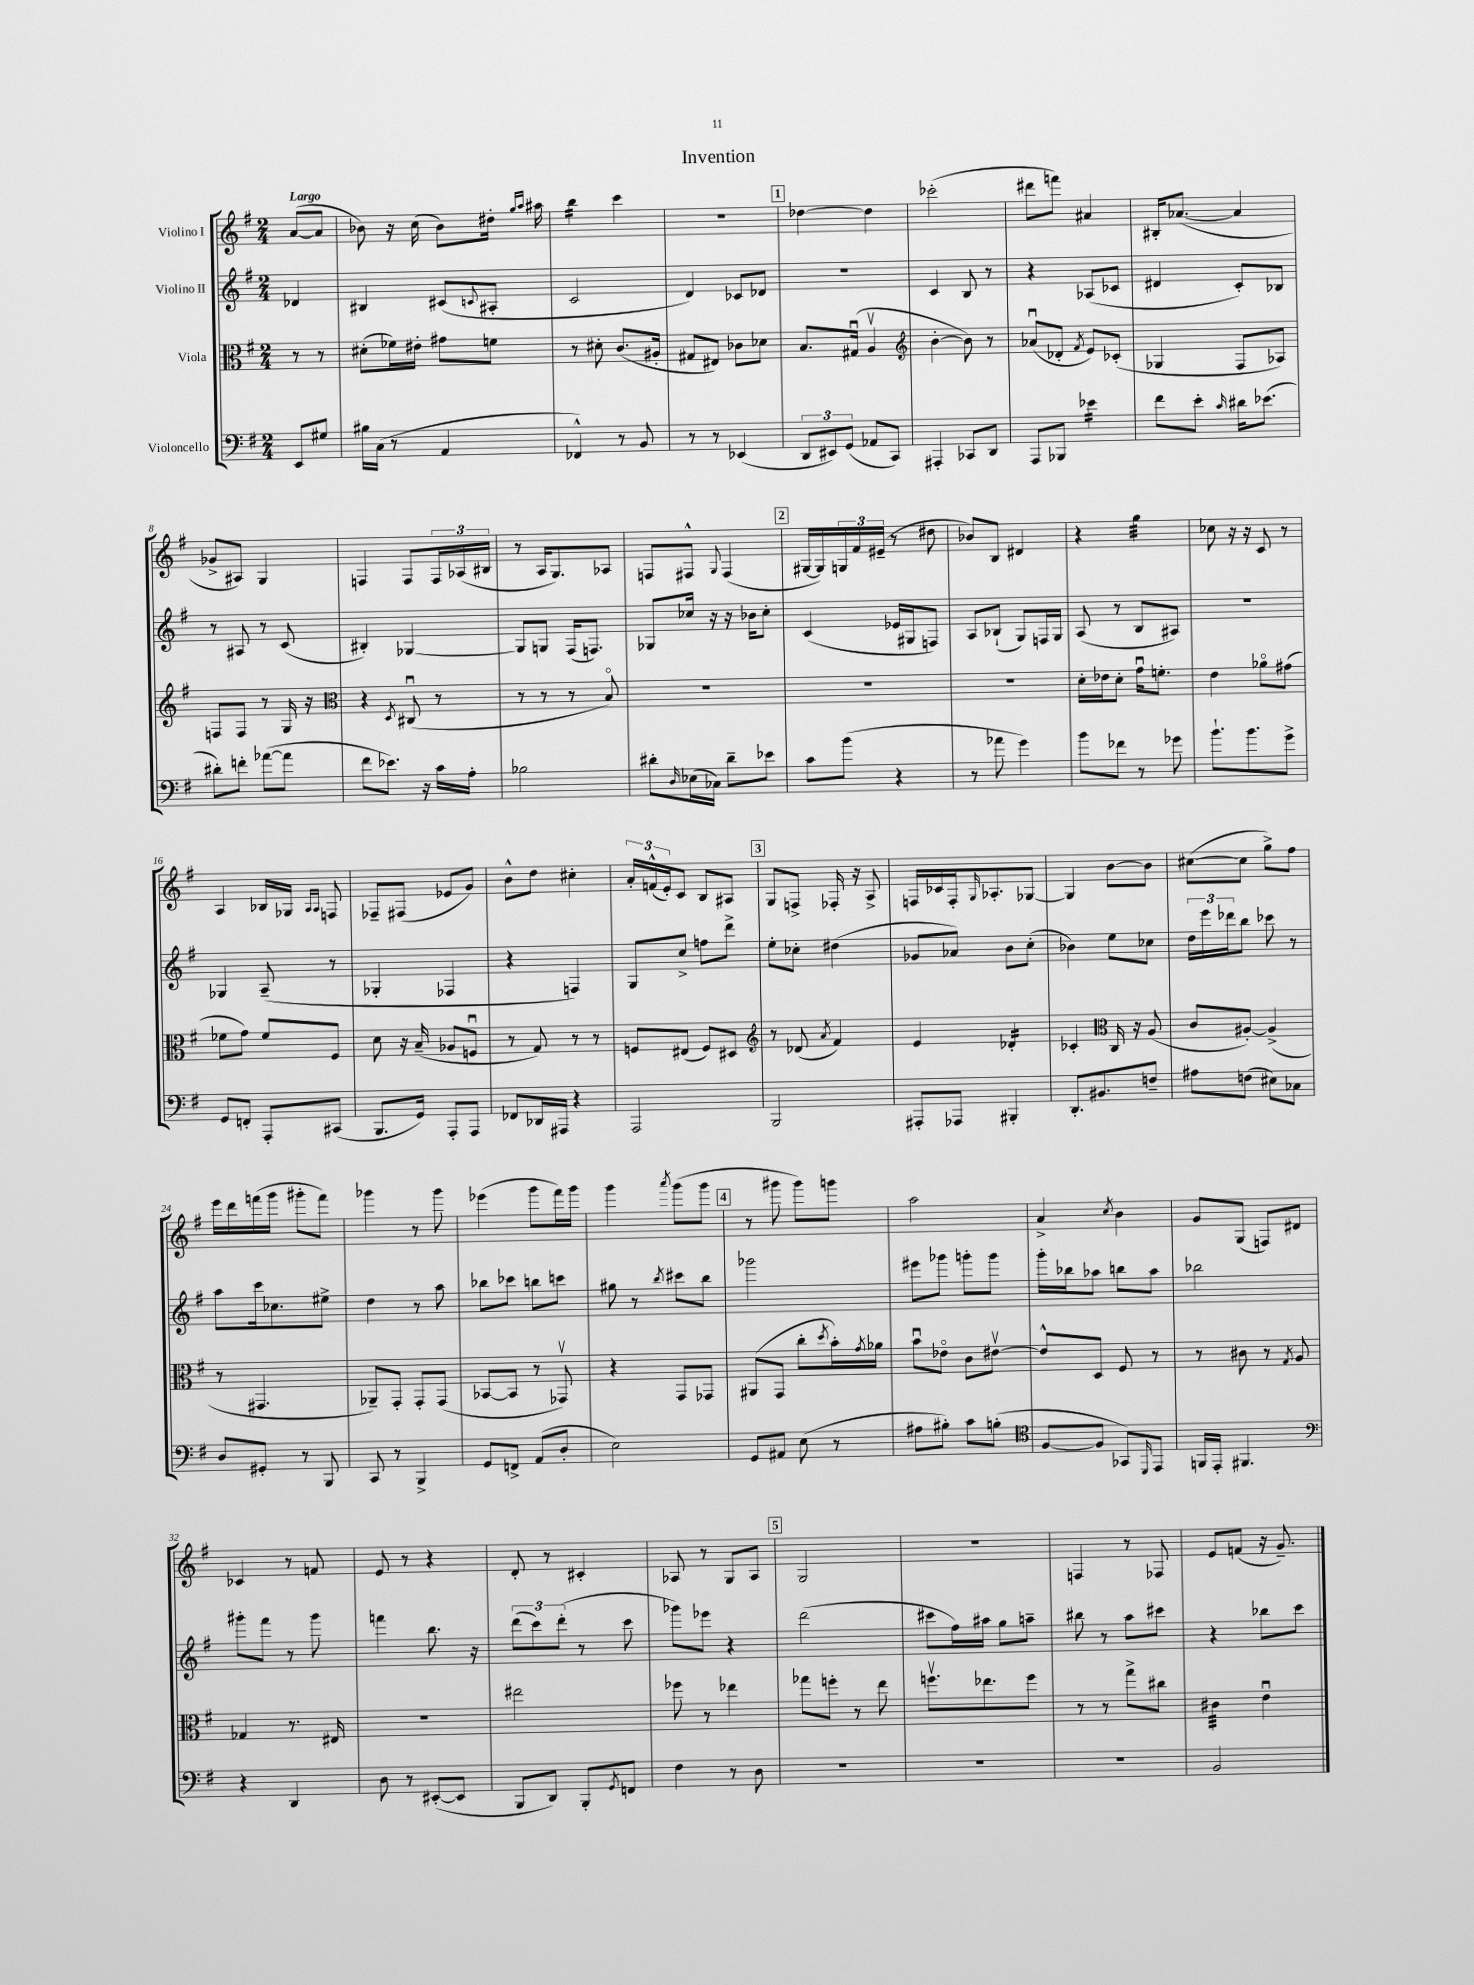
\header { title = "Invention" }
<<
\new StaffGroup <<
\new Staff = "s0" \with { instrumentName = "Violino I" } {
    \clef treble \key g \major \numericTimeSignature \time 2/4 \partial 4 \tempo "Largo"
    a'8~( a'8 |
    bes'8) r16 c''16( bes'8) dis''16-. \grace { g''16 a''16 } ais''16 |
    b''4:16 c'''4 |
    R2 |
    \mark \markup { \box "1" } des''4~ des''4 |
    ces'''2-.( |
    dis'''8 f'''8) ais'4 |
    bis16-. aes'8.~( aes'4 |
    ges'8-> ais8) g4 |
    f4 f8 \tuplet 3/2 { f16 aes16( bis16 } |
    r8 a16 g8.) aes8 |
    f8 fis8-^ \appoggiatura { g8 } fis4( |
    \mark \markup { \box "2" } gis16~ gis16) \tuplet 3/2 { g16 fis'16 eis'16--( } r8 dis''8 |
    bes'8) b8 dis'4 |
    r4 g''4:32 |
    ces''8 r16 r16 c'8 r8 |
    a4 bes16 ges16 \grace { a16 a16 } f8 |
    fes8-- fis8( ees'8 g'8) |
    b'8-^ d''8 cis''4-. |
    \tuplet 3/2 { a'16-. f'16-^( e'16-.) } c'8 b8 ais8 |
    \mark \markup { \box "3" } g8 f8-> fes16-. r16 a8-> |
    f16 ces'16 f16-. \grace { g16 } aes8.-. ges8~ |
    ges4 b'8~ b'8 |
    cis''8~( cis''8 g''8->) fis''8 |
    e'''16 d'''16 f'''16( g'''16 gis'''8-. f'''8) |
    ges'''4 r8 ges'''8 |
    ees'''4( g'''8 fis'''16) g'''16 |
    g'''4 \acciaccatura { a'''8 } g'''8( g'''8 |
    \mark \markup { \box "4" } r8 gis'''8 gis'''8) g'''8 |
    a''2 |
    a'4-> \acciaccatura { c''8 } b'4 |
    g'8 g8( f8) dis'8 |
    ces'4 r8 f'8 |
    e'8 r8 r4 |
    d'8-. r8 cis'4-. |
    aes8 r8 g8 aes8 |
    \mark \markup { \box "5" } g2 |
    r2 |
    f4 r8 fes8 |
    e'8 f'8( r16 g'8.--) \bar "|." |
}
\new Staff = "s1" \with { instrumentName = "Violino II" } {
    \clef treble \key g \major \numericTimeSignature \time 2/4 \partial 4
    des'4 |
    bis4 cis'8( \appoggiatura { c'8 } ais8-. |
    c'2 |
    d'4) ces'8 des'8 |
    \mark \markup { \box "1" } r2 |
    c'4 b8 r8 |
    r4 aes8( ces'8 |
    dis'4 c'8-.) bes8 |
    r8 ais8 r8 c'8( |
    bis4-.) ges4~ |
    ges8 g8 fis16( f8.) |
    ges8 ces''16 r16 r16 bes'16 ces''8-. |
    \mark \markup { \box "2" } c'4( ees'16 gis16 f8) |
    a8 bes8-!( g8) f16 g16 |
    a8( r8 b8 ais8) |
    r2 |
    ges4 a8--( r8 |
    ges4-. fes4 |
    r4 f4) |
    g8 c''8-> f''8 d'''8-> |
    \mark \markup { \box "3" } e''8-. ces''8-. dis''4( |
    ges'8 aes'8) b'8 c''8-.( |
    bes'4) e''8 ces''8 |
    \tuplet 3/2 { d''16 e'''16 des'''16 } b''8 ces'''8 r8 |
    a''8 c'''16 ces''8. eis''8-> |
    d''4 r8 a''8 |
    bes''8 ces'''8 b''8 c'''8 |
    gis''8 r8 \acciaccatura { b''8 } cis'''8 b''8 |
    \mark \markup { \box "4" } ges'''2 |
    eis'''8 ges'''8 g'''8-. g'''8 |
    g'''16-. bes''16 aes''8 b''8 aes''8 |
    bes''2 |
    gis'''8-. fis'''8 r8 gis'''8 |
    f'''4 b''8. r16 |
    \tuplet 3/2 { d'''8( c'''8) d'''8-.( } r8 c'''8 |
    ges'''8) ees'''8 r4 |
    \mark \markup { \box "5" } d'''2( |
    cis'''8 fis''16) ais''16 g''8 a''8-- |
    bis''8 r8 a''8 cis'''8 |
    r4 bes''8 c'''8 \bar "|." |
}
\new Staff = "s2" \with { instrumentName = "Viola" } {
    \clef alto \key g \major \numericTimeSignature \time 2/4 \partial 4
    r8 r8 |
    dis'8-.( fes'16) eis'16-. gis'8 f'8 |
    r8 dis'8-. c'8.( ais16-. |
    gis8 eis8) ces'8 des'8 |
    \mark \markup { \box "1" } b8. gis16\downbow( a4\upbow |
    \clef treble b'4~-. b'8) r8 |
    aes'8\downbow( des'8-. \acciaccatura { fis'8 } e'8) ces'8-.( |
    ges4 fis8 aes8) |
    f8 f8 r8 g16 r16 |
    \clef alto r4 \acciaccatura { d8 } cis8\downbow( r8 |
    r8 r8 r8 b8\flageolet) |
    R2 |
    \mark \markup { \box "2" } R2 |
    R2 |
    d'16-. ees'16 d'8-. g'16\downbow f'8.-. |
    e'4 aes'8\flageolet gis'8( |
    fes'8 g'8) fes'8 fis8 |
    d'8 r16 b16--( aes8 f8\downbow |
    r8 g8) r8 r8 |
    f8 eis8( f8) dis8 |
    \mark \markup { \box "3" } \clef treble r8 des'8( \acciaccatura { a'8 } fis'4) |
    e'4 des'4:16-. |
    ces'4-. \clef alto c16 r16 a8( |
    c'8 ais8~-.) ais4->( |
    r8 gis,4. |
    aes,8--) g,8-. g,8-. g,8( |
    bes,8~ bes,8 r8 ges,8\upbow) |
    r4 g,8 ges,8 |
    \mark \markup { \box "4" } ais,8( g,8 c''8-. \acciaccatura { d''8 } b'16-.) \acciaccatura { g'8 } aes'16 |
    b'8\downbow ees'8\flageolet c'8 eis'8~\upbow |
    eis'8-^ d8 fis8 r8 |
    r8 cis'8 r8 \acciaccatura { g8 } a8 |
    ges4 r8. eis16 |
    R2 |
    eis''2 |
    fes''8 r8 ees''4 |
    \mark \markup { \box "5" } ges''8 f''8-. r8 e''8 |
    f''8.\upbow ees''8. f''8 |
    r8 r8 g''8-> cis''8 |
    cis'4:32 e'4\downbow \bar "|." |
}
\new Staff = "s3" \with { instrumentName = "Violoncello" } {
    \clef bass \key g \major \numericTimeSignature \time 2/4 \partial 4
    e,8 gis8 |
    bis16 c16( r8 a,4 |
    fes,4-^) r8 b,8 |
    r8 r8 ees,4( |
    \mark \markup { \box "1" } \tuplet 3/2 { d,8 eis,8) g,8( } aes,8 c,8) |
    ais,,4-. ces,8 d,8 |
    a,,8 bes,,8 ees'4:16 |
    fis'8 e'8-. \grace { c'16 } dis'16 ees'8.( |
    dis'8-.) f'8-. aes'8~( aes'8 |
    fis'8 ees'8.) r16 c'16 a16-. |
    bes2 |
    dis'8-. \grace { d16 } ees16( ces16) dis'8-- ees'8 |
    \mark \markup { \box "2" } c'8 b'8( r4 |
    r8 aes'8 g'4) |
    b'8 fes'8 r8 ges'8 |
    b'8.-! b'8. g'8-> |
    g,8 f,8-. a,,8-. cis,8( |
    b,,8. g,16) a,,8-. a,,8 |
    fes,8 des,16 ais,,16 r4 |
    a,,2 |
    \mark \markup { \box "3" } b,,2 |
    ais,,8-. aes,,8 bis,,4-. |
    d,8.-. bis,8. f8-- |
    ais8 f8( eis8) ces8 |
    d8 gis,8-. r8 b,,8 |
    c,8 r8 b,,4-> |
    g,8 f,8-> a,8( d8-. |
    e2) |
    \mark \markup { \box "4" } g,8 ais,8 e8( r8 |
    ais8 bis8-.) c'8 b8-.( |
    \clef tenor fis8~ fis8 ges,8) \grace { d,16 } e,8 |
    f,16 e,16-. fis,4. |
    \clef bass r4 d,4 |
    d8 r8 eis,8~-.( eis,8 |
    b,,8 d,8) b,,8-. \acciaccatura { g,8 } f,8 |
    fis4 r8 d8 |
    \mark \markup { \box "5" } R2 |
    R2 |
    R2 |
    b,2 \bar "|." |
}
>>
>>
